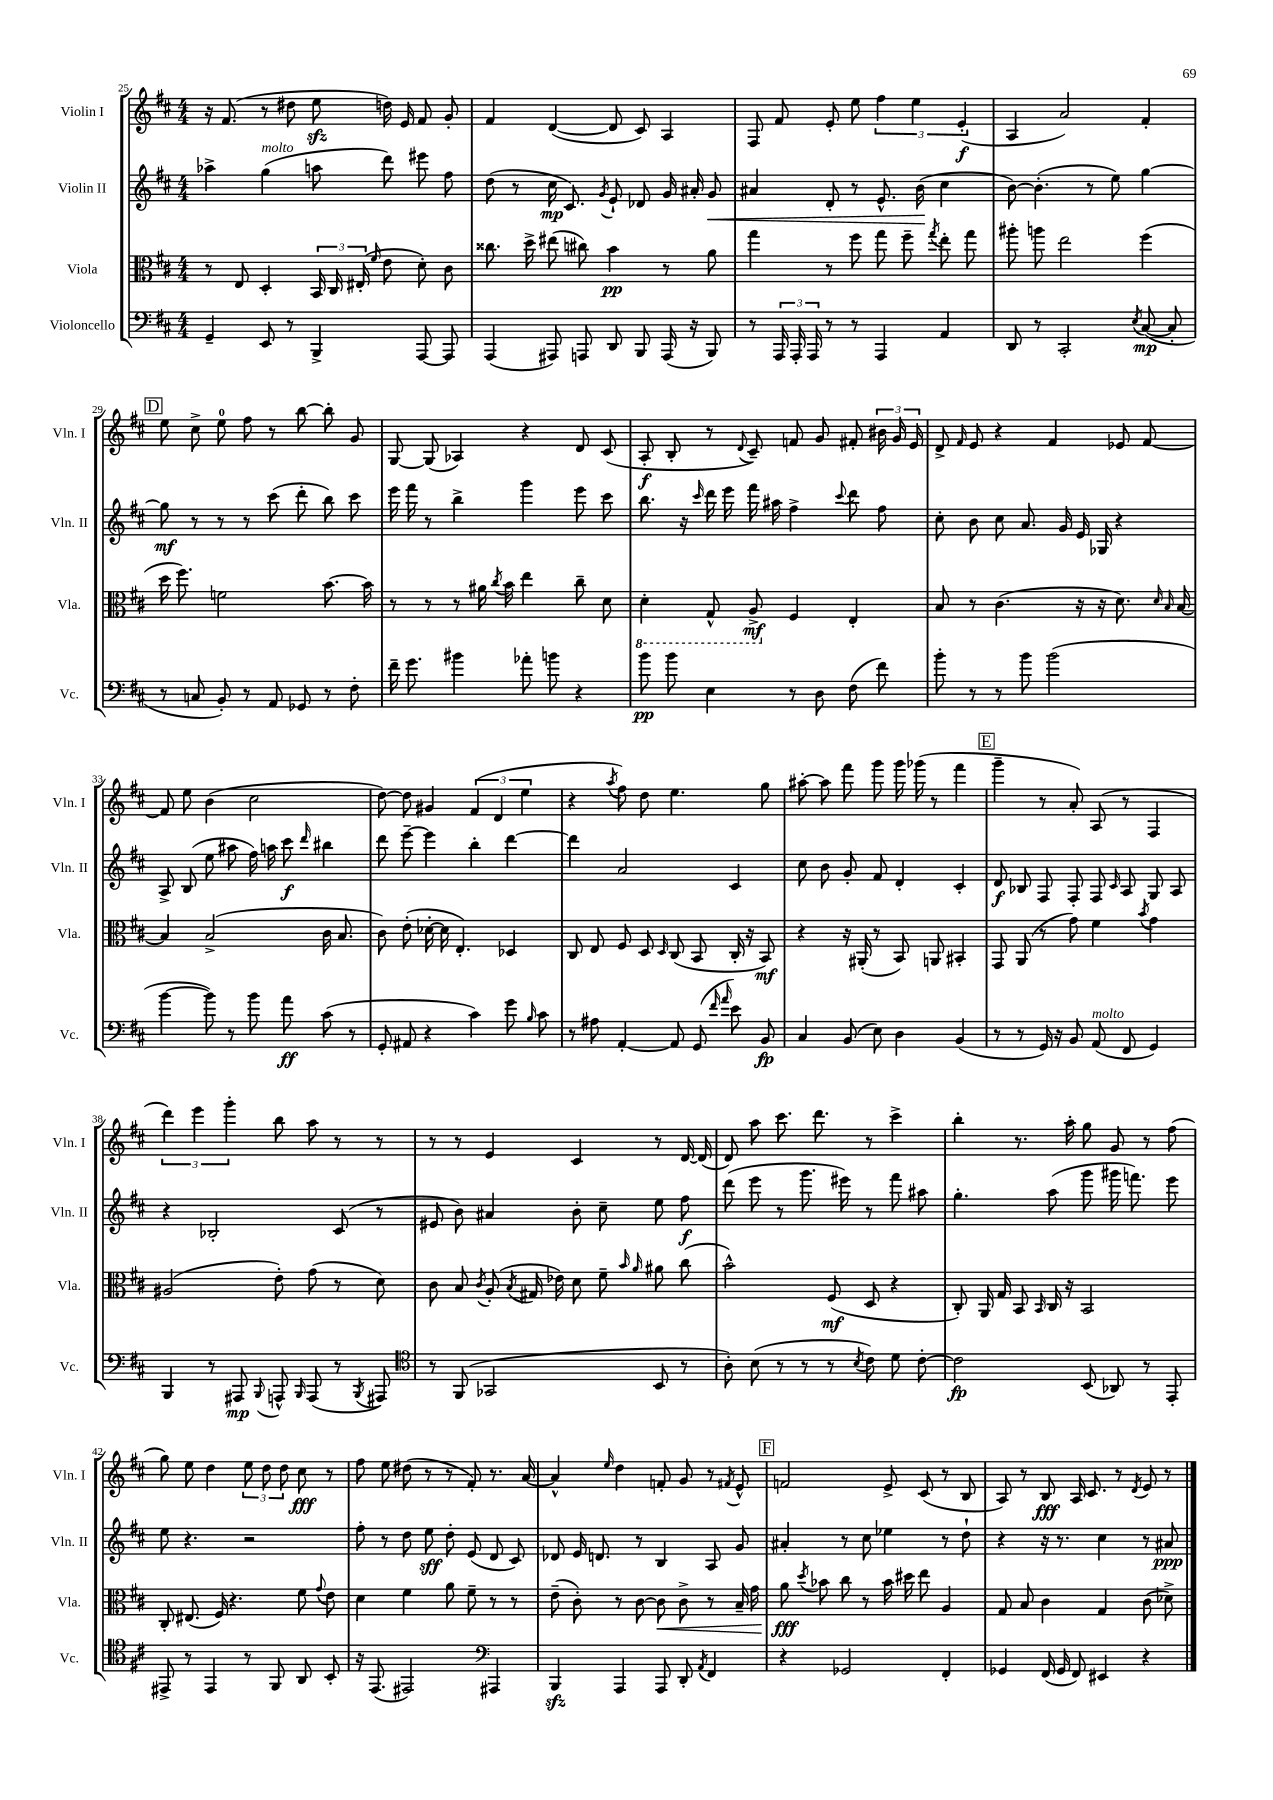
<<
\new StaffGroup <<
\new Staff = "s0" \with { instrumentName = "Violin I" shortInstrumentName = "Vln. I" } {
    \clef treble \key d \major \numericTimeSignature \time 4/4
    \autoBeamOff r16 fis'8.( r8 dis''8 e''8\sfz d''16) e'16 fis'8 g'8-. |
    fis'4 d'4~( d'8 cis'8) a4 |
    fis8 fis'8 e'8-. e''8 \tuplet 3/2 { fis''4 e''4 e'4-.\f( } |
    a4 a'2) fis'4-. |
    \mark \markup { \box "D" } e''8 cis''8-> e''8-0 fis''8 r8 b''8~ b''8-. g'8 |
    g8~ g8( aes4) r4 d'8 cis'8( |
    a8-.\f b8-. r8 \appoggiatura { d'8 } cis'8--) f'8 g'8 fis'8-. \tuplet 3/2 { bis'16 g'16 e'16 } |
    d'8-> \grace { fis'16 } e'8 r4 fis'4 ees'8 fis'8~ |
    fis'8 e''8 b'4( cis''2 |
    d''8~) d''8 gis'4 \tuplet 3/2 { fis'4( d'4 e''4 } |
    r4 \acciaccatura { a''8 } fis''8) d''8 e''4. g''8 |
    ais''8~-. ais''8 fis'''8 g'''8 g'''16 ges'''16( r8 fis'''4 |
    \mark \markup { \box "E" } g'''4-- r8 a'8-.) a8( r8 fis4 |
    \tuplet 3/2 { d'''4) e'''4 g'''4-. } b''8 a''8 r8 r8 |
    r8 r8 e'4 cis'4 r8 d'16~ d'16( |
    d'8) a''8 cis'''8. d'''8. r8 cis'''4-> |
    b''4-. r8. a''16-. g''8 g'8 r8 fis''8( |
    g''8) e''8 d''4 \tuplet 3/2 { e''8 d''8 d''8 } cis''8\fff r8 |
    fis''8 e''8 dis''8( r8 r8 fis'8-.) r8. a'16~ |
    a'4-^ \grace { e''16 } d''4 f'8-. g'8 r8 \acciaccatura { fis'8 } e'8-^ |
    \mark \markup { \box "F" } f'2 e'8-> cis'8( r8 b8 |
    a8) r8 b8\fff a16 cis'8. r8 \acciaccatura { d'8 } e'8 r8 \bar "|." |
}
\new Staff = "s1" \with { instrumentName = "Violin II" shortInstrumentName = "Vln. II" } {
    \clef treble \key d \major \numericTimeSignature \time 4/4
    \autoBeamOff aes''4-> g''4^\markup { \italic "molto" }( a''8 d'''8) eis'''8 fis''8 |
    d''8( r8 cis''16\mp cis'8.) \acciaccatura { g'8 } e'8-! des'8 g'16 ais'16-. g'8\< |
    ais'4 d'8-. r8 e'8.-^ b'16\!( cis''4 |
    b'8~) b'4.-.( r8 e''8) g''4~ |
    \mark \markup { \box "D" } g''8\mf r8 r8 r8 cis'''8( d'''8-. b''8) cis'''8 |
    e'''16 fis'''16 r8 b''4-> g'''4 e'''8 cis'''8 |
    b''8. r16 \grace { cis'''16 } d'''16 e'''16 fis'''16 ais''16 fis''4-> \appoggiatura { cis'''8 } d'''8 fis''8 |
    cis''8-. b'8 cis''8 a'8. g'16 e'16 ges16 r4 |
    a8-> b8( e''8 ais''8 fis''16) a''16 cis'''8\f \grace { d'''16 } bis''4 |
    d'''8 e'''8~-- e'''4 b''4-. d'''4~ |
    d'''4 a'2 cis'4 |
    cis''8 b'8 g'8-. fis'8 d'4-. cis'4-. |
    \mark \markup { \box "E" } d'8\f bes8 fis8 fis8-. fis8 \grace { cis'16 } a8 g8 a8 |
    r4 bes2-. cis'8( r8 |
    eis'8 b'8) ais'4 b'8-. cis''8-- e''8 fis''8\f |
    d'''8( e'''8 r8 g'''8. eis'''16) r8 fis'''8 ais''8 |
    g''4.-. a''8( g'''8 gis'''16 f'''8.) e'''8 |
    e''8 r4. r2 |
    fis''8-. r8 d''8 e''8\sff d''8-. e'8( d'8 cis'8) |
    des'8 e'16 d'8. r8 b4 a8 g'8 |
    \mark \markup { \box "F" } ais'4-. r8 cis''8 ees''4 r8 d''8-! |
    r4 r16 r8. cis''4 r8 ais'8\ppp \bar "|." |
}
\new Staff = "s2" \with { instrumentName = "Viola" shortInstrumentName = "Vla." } {
    \clef alto \key d \major \numericTimeSignature \time 4/4
    \autoBeamOff r8 e8 d4-. \tuplet 3/2 { b,16 cis16 eis16-.( } \grace { fis'16 } e'8 d'8-.) cis'8 |
    cisis''8. d''16-> eis''8( cis''8) b'4\pp r8 a'8 |
    g''4 r8 fis''8 g''8 fis''8-- \acciaccatura { g''8 } e''8-. g''8 |
    ais''8-. a''8 e''2 fis''4( |
    \mark \markup { \box "D" } d''16 fis''8.) f'2 b'8.~ b'16 |
    r8 r8 r8 ais'16 \acciaccatura { cis''8 } b'16 e''4 cis''8-- d'8 |
    \ottava #-1 d4-. g,8-^ a,8->\mf \ottava #0 fis4 e4-. |
    b8 r8 cis'4.( r16 r16 d'8.) \grace { d'16 b16 } b16~ |
    b4 b2->( cis'16 b8. |
    cis'8) e'8-.( des'16~-. des'16 e4.-.) des4 |
    cis8 e8 fis8 d8 \grace { d16 } cis8( b,8 cis16-. r16 b,8\mf) |
    r4 r16 ais,16-.( r8 b,8) a,8 bis,4-. |
    \mark \markup { \box "E" } g,8 a,8( r8 g'8) fis'4 \acciaccatura { b'8 } g'4 |
    ais2( e'8-.) g'8( r8 d'8) |
    cis'8 b8 \acciaccatura { cis'8 } a8-.( \acciaccatura { b8 } gis16 ees'16) d'8 fis'8-- \grace { b'16 a'16 } ais'8 cis''8( |
    b'2-^) fis8\mf( d8 r4 |
    cis8-.) a,16 g16 b,8 \grace { b,16 } cis16 r16 b,2 |
    cis8-. eis8.( fis16) r4. fis'8 \appoggiatura { g'8 } e'8 |
    d'4 fis'4 a'8 fis'8-- r8 r8 |
    e'8--( cis'8-.) r8 cis'8~ cis'8\< cis'8-> r8 b16-- g'16 |
    \mark \markup { \box "F" } a'8\fff\! \acciaccatura { d''8 } bes'8 cis''8 r8 bes'16 dis''16 e''8 a4 |
    g8 b8 cis'4 g4 cis'8( des'8->) \bar "|." |
}
\new Staff = "s3" \with { instrumentName = "Violoncello" shortInstrumentName = "Vc." } {
    \clef bass \key d \major \numericTimeSignature \time 4/4
    \autoBeamOff g,4-- e,8 r8 b,,4-> a,,8~ a,,8 |
    a,,4( ais,,8) a,,8 d,8 b,,8 a,,16( r16 b,,8) |
    r8 \tuplet 3/2 { a,,16 a,,16-. a,,16 } r8 r8 a,,4 a,4 |
    d,8 r8 cis,2-. \acciaccatura { e8 } cis8~\mp( cis8-. |
    \mark \markup { \box "D" } r8 c8 b,8-.) r8 a,8 ges,8 r8 fis8-. |
    fis'16-- g'8. bis'4 aes'8-. b'8 r4 |
    b'8\pp b'8 e4 r8 d8 fis8( fis'8) |
    b'8-. r8 r8 b'8 b'2( |
    b'4~ b'8) r8 b'8 a'8\ff cis'8( r8 |
    g,8-. ais,8 r4 cis'4) g'8 \grace { b16 } cis'8 |
    r8 ais8 a,4~-. a,8 g,8( \grace { fis'16 a'16 } e'8) b,8\fp |
    cis4 b,8( e8) d4 b,4( |
    \mark \markup { \box "E" } r8 r8 g,16) r16 b,8 a,8^\markup { \italic "molto" }( fis,8 g,4) |
    b,,4 r8 ais,,8\mp \appoggiatura { b,,8 } a,,8-^ \grace { b,,16 } a,,8( r8 \acciaccatura { b,,8 } ais,,8) |
    \clef tenor r8 fis,8( ges,2 b,8 r8 |
    a8-.) b8( r8 r8 r8 \acciaccatura { b8 } cis'8) d'8 cis'8~-. |
    cis'2\fp b,8( aes,8) r8 e,8-. |
    eis,8-> r8 eis,4 r8 fis,8 a,8 b,8-. |
    r16 e,8.( eis,2) \clef bass ais,,4 |
    b,,4\sfz a,,4 a,,8 d,8-. \acciaccatura { a,8 } fis,4 |
    \mark \markup { \box "F" } r4 ges,2 fis,4-. |
    ges,4 fis,16( ges,16 fis,8) eis,4 r4 \bar "|." |
}
>>
>>
\layout { \context { \Score currentBarNumber = #25 } }
